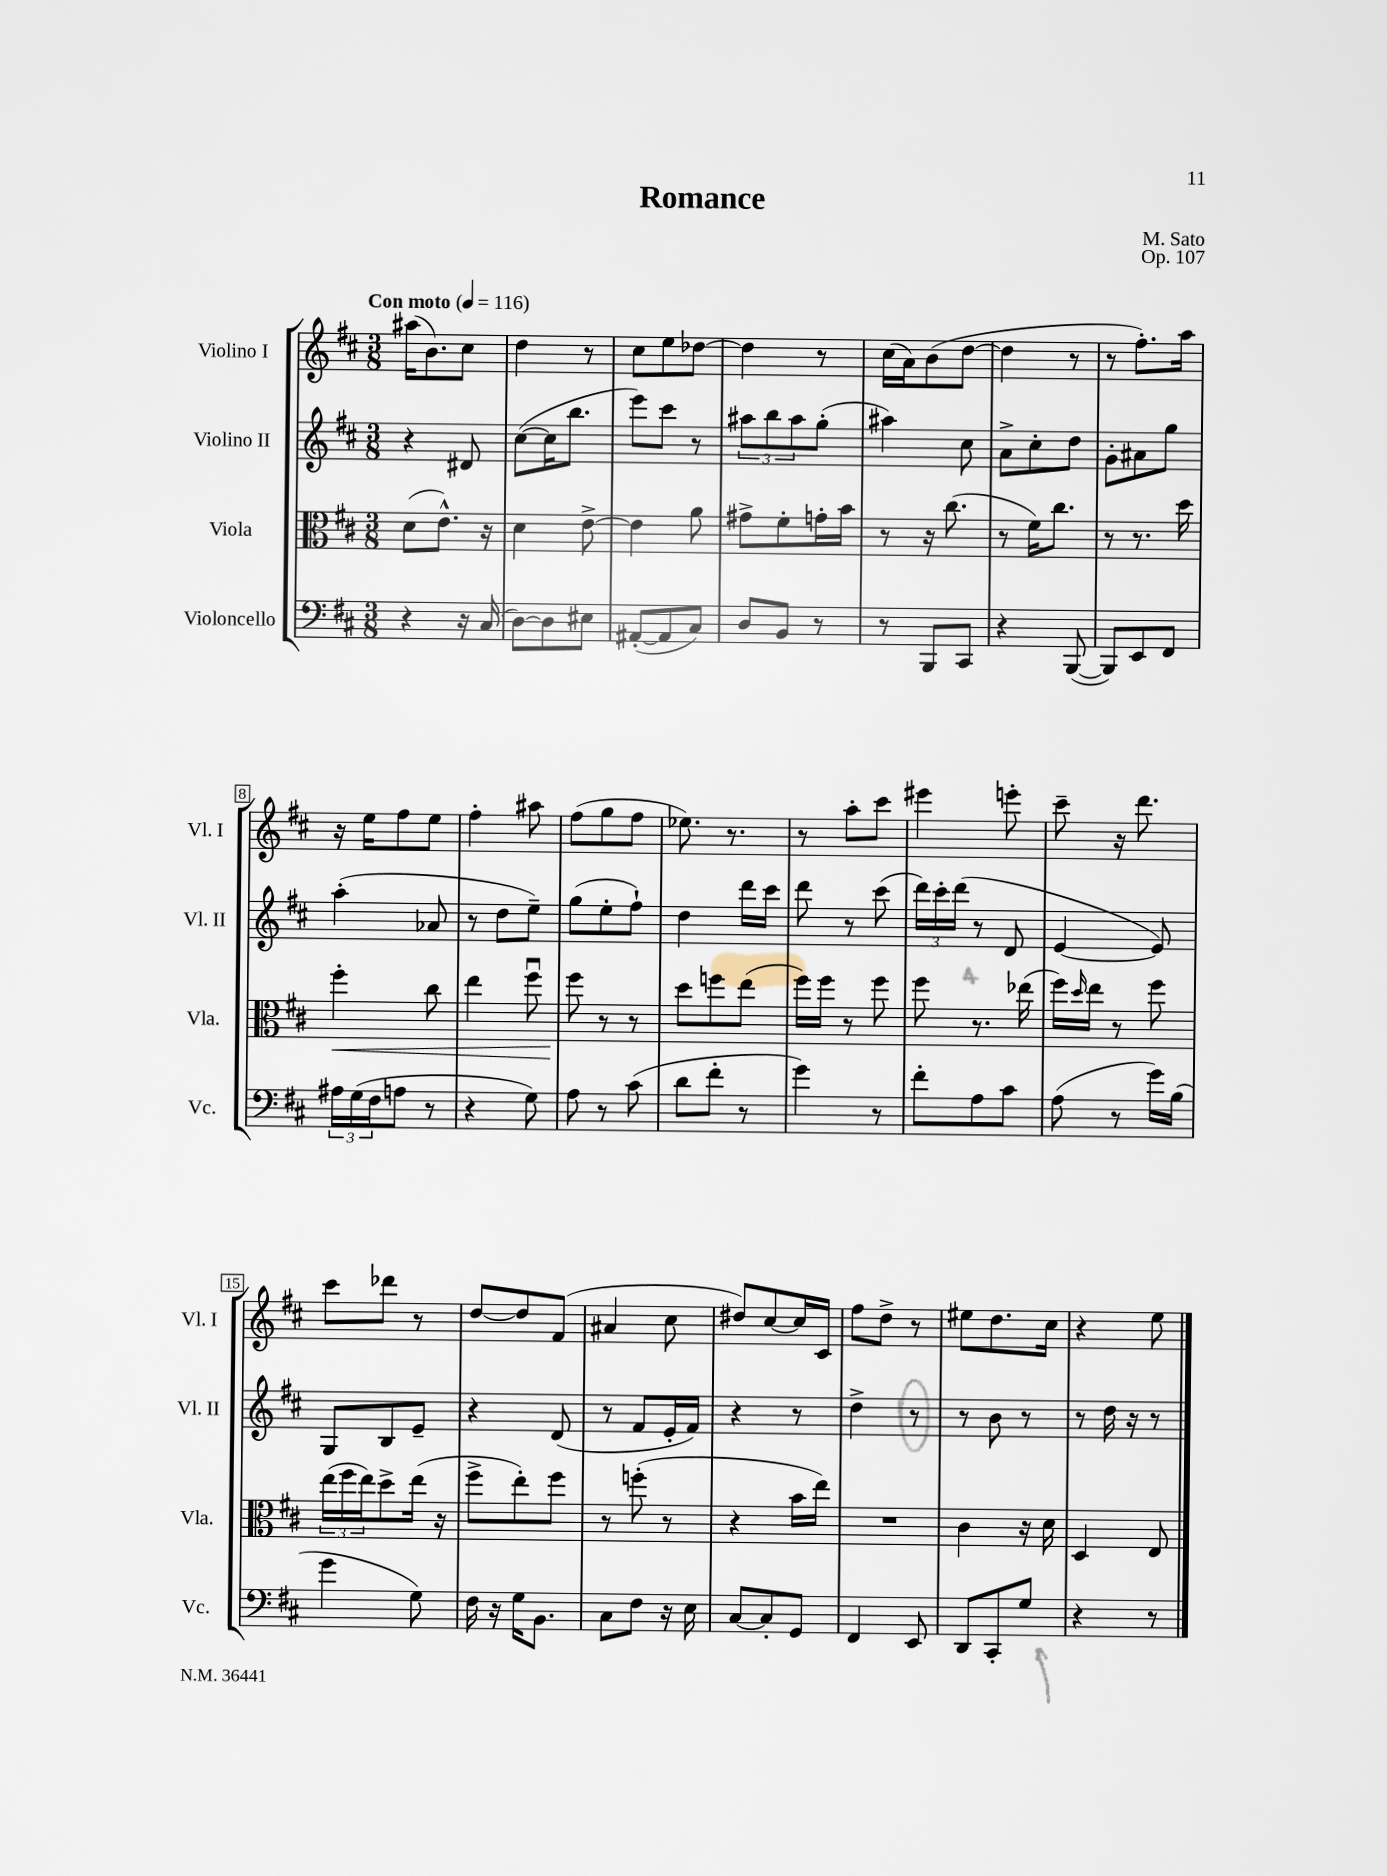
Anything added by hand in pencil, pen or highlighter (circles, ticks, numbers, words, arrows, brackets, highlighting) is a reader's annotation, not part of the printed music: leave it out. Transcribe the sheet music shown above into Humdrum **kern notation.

**kern	**kern	**dynam	**kern	**kern
*part4	*part3	*part3	*part2	*part1
*staff4	*staff3	*staff3	*staff2	*staff1
*I"Violoncello	*I"Viola	*	*I"Violino II	*I"Violino I
*I'Vc.	*I'Vla.	*	*I'Vl. II	*I'Vl. I
*clefF4	*clefC3	*	*clefG2	*clefG2
*k[f#c#]	*k[f#c#]	*	*k[f#c#]	*k[f#c#]
*M3/8	*M3/8	*	*M3/8	*M3/8
*MM116	*MM116	*	*MM116	*MM116
=1	=1	=1	=1	=1
!	!	!	!	!LO:TX:a:B:t=Con moto
4r	(8d\L	.	4r	(16aa#X\KL
.	.	.	.	8.b\)
.	8.e^^\J)	.	.	.
16r	.	.	8d#X/	8cc#\J
(16C#/	16r	.	.	.
=2	=2	=2	=2	=2
[8D\L)	4d\	.	([8cc#\L	4dd\
8D\]	.	.	16cc#\K]	.
.	.	.	8.bb\J	.
8E#X\J	[8e^\	.	.	8r
=3	=3	=3	=3	=3
([8AA#X'/L	4e\]	.	8eee\L)	8cc#\L
8AA#/]	.	.	8ccc#\J	8ee\
8C#/J)	8a\	.	8r	[8dd-X\J
=4	=4	=4	=4	=4
8D/L	8g#X^\L	.	12aa#X\L	4dd-\]
.	.	.	12bb\	.
8BB/J	8f#'\	.	.	.
.	.	.	12aa#\	.
8r	16gn'\L	.	(8gg'\J	8r
.	16b\JJ	.	.	.
=5	=5	=5	=5	=5
8r	8r	.	4aa#X\)	(16cc#\LL
.	.	.	.	16a\J)
8BBB/L	16r	.	.	(8b\
.	(8.cc#\	.	.	.
8CC#/J	.	.	8cc#\	[8dd\J
=6	=6	=6	=6	=6
4r	8r	.	8a^\L	4dd\]
.	16f#\KL)	.	8cc#'\	.
.	8.cc#\J	.	.	.
([8BBB/	.	.	8dd\J	8r
=7	=7	=7	=7	=7
8BBB/L])	8r	.	8g'\L	8r
8EE/	8.r	.	8a#X\	8.ff#'\L)
8FF#/J	.	.	8gg\J	.
.	16dd\	.	.	16aa\Jk
!!LO:LB:g=z
=8	=8	=8	=8	=8
!	!	!LO:HP:b	!	!
24A#X\LL	4ff#'\	<	(4aa'\	16r
(24G\	.	.	.	.
.	.	.	.	16ee\KL
24F#\J	.	.	.	.
8An\J	.	.	.	8ff#\
8r	8cc#\	.	8a-X/	8ee\J
=9	=9	=9	=9	=9
4r	4ee\	.	8r	4ff#'\
.	.	.	8dd\L	.
8G\)	8ff#u\	.	8ee~\J)	8aa#X\
=10	=10	=10	=10	=10
8A\	8ff#\	.	(8gg\L	(8ff#\L
8r	8r	[	8ee'\	8gg\
(8c#\	8r	.	8ff#`\J)	8ff#\J
=11	=11	=11	=11	=11
8d\L	8dd\L	.	4dd\	8.ee-X\)
8f#'\J	8ffn\	.	.	.
.	.	.	.	8.r
8r	(8ee\J	.	16ddd\LL	.
.	.	.	16ccc#\JJ	.
=12	=12	=12	=12	=12
4g\)	16ff#\LL)	.	8ddd\	8r
.	16ff#\JJ	.	.	.
.	8r	.	8r	8aa'\L
8r	8ff#\	.	(8ccc#\	8ccc#\J
=13	=13	=13	=13	=13
8f#'\L	8ff#\	.	24ddd\LL)	4eee#X\
.	.	.	24ccc#'\	.
.	.	.	(24ddd\JJ	.
8A\	8.r	.	8r	.
8c#\J	.	.	8d/	8eeen'\
.	(16ee-X\	.	.	.
=14	=14	=14	=14	=14
(8A\	16ff#\LL)	.	[4e/	8ccc#~\
.	16qqdd/	.	.	.
.	16ee\JJ	.	.	.
8r	8r	.	.	16r
.	.	.	.	8.ddd\
16g\LL)	8ff#\	.	8e/])	.
(16B\JJ	.	.	.	.
!!LO:LB:g=z
=15	=15	=15	=15	=15
4g\	(24ee\LL	.	8G/L	8ccc#\L
.	24ff#\	.	.	.
.	24ee\J)	.	.	.
.	8dd^\	.	8B/	8ddd-X\J
8G\)	(16ee\Jk	.	8e~/J	8r
.	16r	.	.	.
=16	=16	=16	=16	=16
16F#\	8ff#^\L	.	4r	[8dd/L
16r	.	.	.	.
16G\KL	8ee'\)	.	.	8dd/]
8.BB\J	.	.	.	.
.	8ff#\J	.	(8d/	(8f#/J
=17	=17	=17	=17	=17
8C#\L	8r	.	8r	4a#X/
8F#\J	(8ffn'\	.	8f#/L	.
16r	8r	.	16e'/L	8cc#\
16E\	.	.	16f#/JJ)	.
=18	=18	=18	=18	=18
[8C#/L	4r	.	4r	8dd#X/L)
8C#'/]	.	.	.	[8cc#/
8GG/J	16b\LL	.	8r	16cc#/L]
.	16ee\JJ)	.	.	16c#/JJ
=19	=19	=19	=19	=19
4FF#/	4.r	.	4dd^\	8ff#\L
.	.	.	.	8dd^\J
8EE/	.	.	8r	8r
=20	=20	=20	=20	=20
8DD/L	4c#\	.	8r	8ee#X\L
8CC#'/	.	.	8b\	8.dd\
8G/J	16r	.	8r	.
.	16d\	.	.	16cc#\Jk
=21	=21	=21	=21	=21
4r	4D/	.	8r	4r
.	.	.	16dd\	.
.	.	.	16r	.
8r	8E/	.	8r	8ee\
==	==	==	==	==
*-	*-	*-	*-	*-
